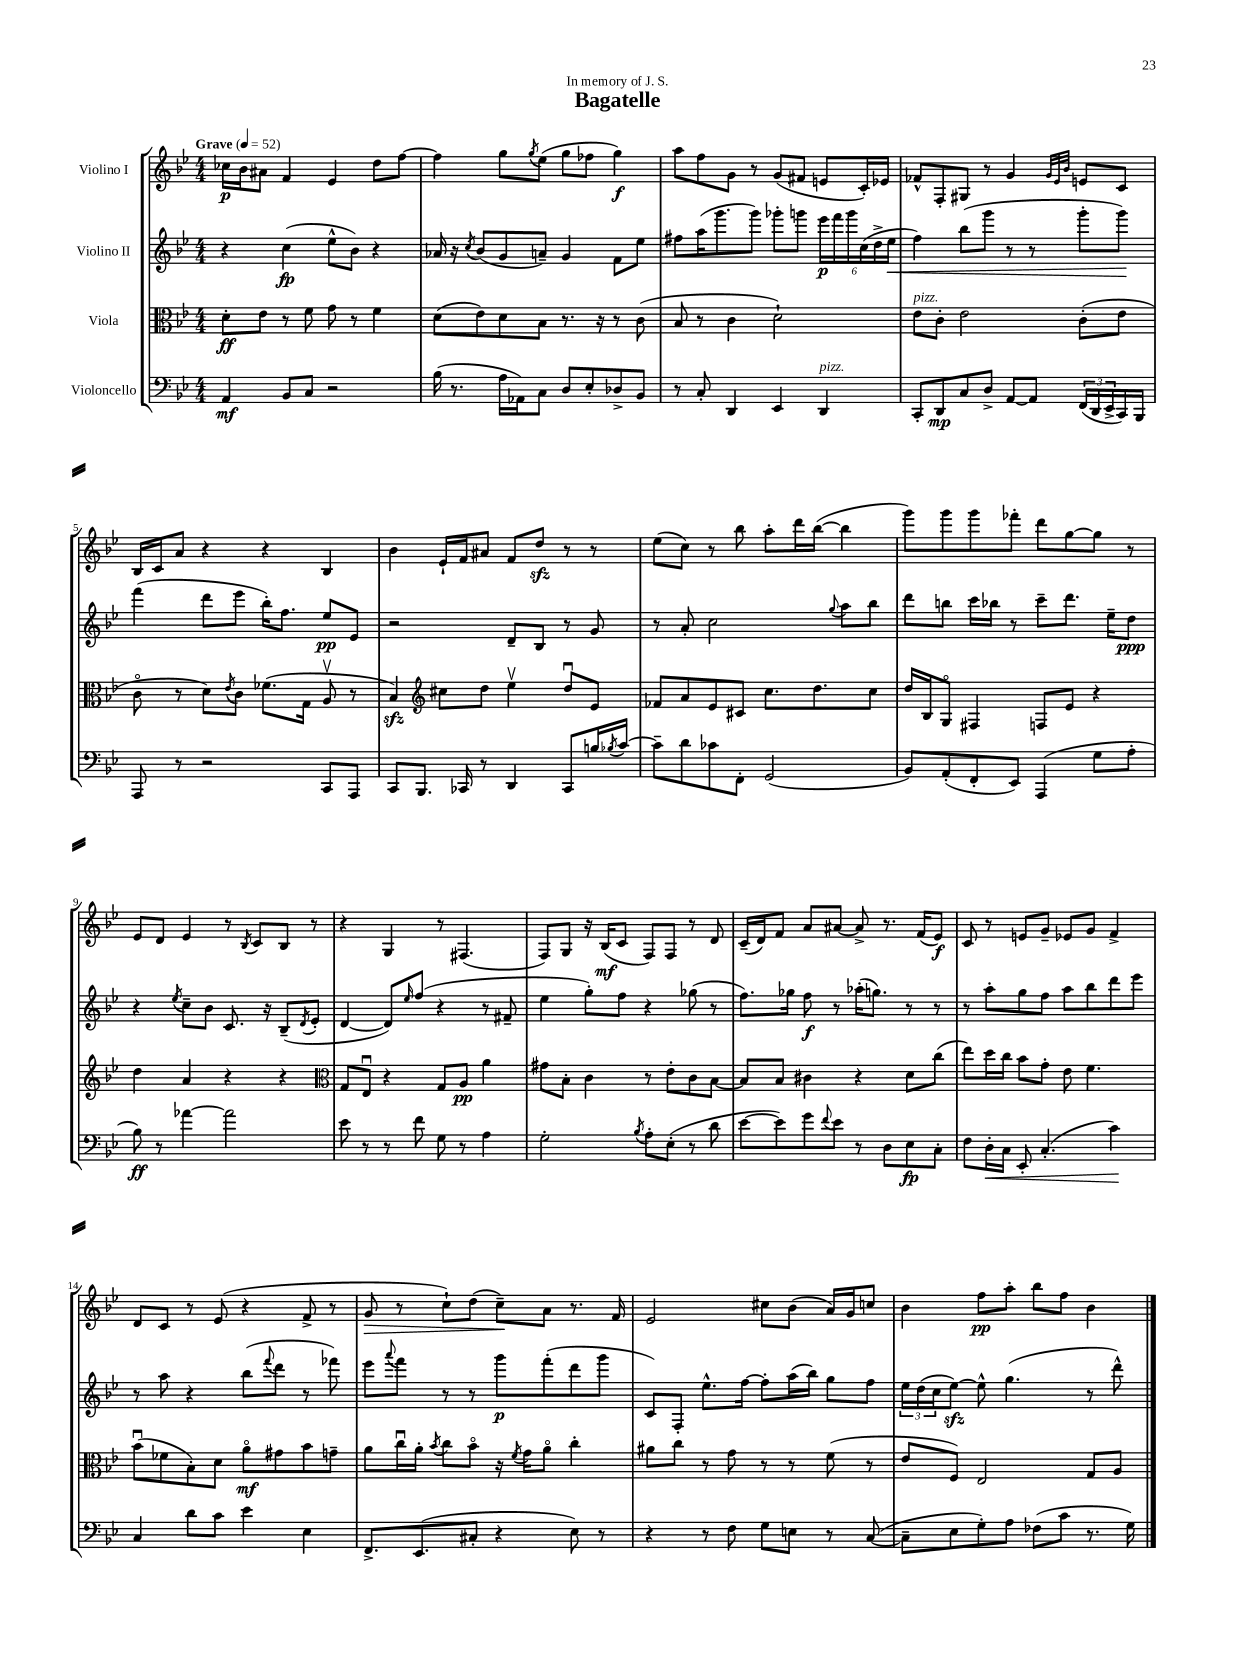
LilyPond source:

\header { title = "Bagatelle" dedication = "In memory of J. S." }
<<
\new StaffGroup <<
\new Staff = "s0" \with { instrumentName = "Violino I" } {
    \clef treble \key bes \major \numericTimeSignature \time 4/4 \tempo "Grave" 4 = 52
    ces''16\p bes'16 ais'8 f'4 ees'4 d''8 f''8~ |
    f''4 g''8 \acciaccatura { g''8 } ees''8( g''8 fes''8 g''4\f) |
    a''8 f''8 g'8 r8 g'8( fis'8 e'8 c'16-.) ees'16 |
    fes'8-^ f8-. gis8 r8 g'4 \grace { g'32 ees'32 bes'32 } e'8 c'8 |
    bes16 c'16 a'8 r4 r4 bes4 |
    bes'4 ees'16-! f'16 ais'8 f'8 d''8\sfz r8 r8 |
    ees''8( c''8) r8 bes''8 a''8-. d'''16 bes''16~( bes''4 |
    g'''8) g'''8 g'''8 fes'''8-. d'''8 g''8~ g''8 r8 |
    ees'8 d'8 ees'4 r8 \acciaccatura { bes8 } c'8 bes8 r8 |
    r4 g4 r8 fis4.( |
    f8) g8 r16 bes16\mf( c'8 f8) f8 r8 d'8 |
    c'16--( d'16) f'8 a'8 ais'8~ ais'8-> r8. f'16( ees'8\f) |
    c'8 r8 e'8 g'8-- ees'8 g'8 f'4-> |
    d'8 c'8 r8 ees'8( r4 f'8-> r8 |
    g'8\> r8 c''8-!) d''8( c''8--\!) a'8 r8. f'16 |
    ees'2 cis''8 bes'8( a'16) g'16 c''8 |
    bes'4 f''8\pp a''8-. bes''8 f''8 bes'4 \bar "|." |
}
\new Staff = "s1" \with { instrumentName = "Violino II" } {
    \clef treble \key bes \major \numericTimeSignature \time 4/4
    r4 c''4\fp( ees''8-^ bes'8) r4 |
    aes'16 r16 \acciaccatura { c''8 } bes'8( g'8 a'8--) g'4 f'8 ees''8 |
    fis''8 a''16( g'''8. g'''8) ges'''8-. g'''8 \tuplet 6/4 { ees'''16\p f'''16 g'''16 c''16( d''16-> ees''16\< } |
    f''4) bes''8( g'''8 r8 r8 g'''8-. g'''8\!) |
    f'''4( d'''8 ees'''8 bes''16-.) f''8. ees''8\pp ees'8 |
    r2 d'8-- bes8 r8 g'8 |
    r8 a'8-. c''2 \appoggiatura { g''8 } a''8 bes''8 |
    d'''8 b''8 c'''16 bes''16 r8 c'''8-- d'''8. ees''16-- d''8\ppp |
    r4 \acciaccatura { ees''8 } c''8-- bes'8 c'8. r16 bes8--( \acciaccatura { d'8 } ees'8-. |
    d'4~ d'8) \grace { ees''16 } f''8( r4 r8 fis'8-- |
    ees''4 g''8-.) f''8 r4 ges''8( r8 |
    f''8.) ges''16 f''8\f r8 aes''16-.( g''8.) r8 r8 |
    r8 a''8-. g''8 f''8 a''8 bes''8 d'''8 ees'''8 |
    r8 a''8 r4 bes''8( \appoggiatura { f'''8 } d'''8 r8 fes'''8) |
    ees'''8 \appoggiatura { a'''8 } f'''8 r8 r8 g'''8\p f'''8-.( d'''8 g'''8 |
    c'8) f8-. ees''8.-^ f''16~ f''8-. a''16( bes''16) g''8 f''8 |
    \tuplet 3/2 { ees''16 d''16( c''16 } ees''8~\sfz) ees''8-^ g''4.( r8 d'''8-^) \bar "|." |
}
\new Staff = "s2" \with { instrumentName = "Viola" } {
    \clef alto \key bes \major \numericTimeSignature \time 4/4
    d'8-.\ff ees'8 r8 f'8 g'8 r8 f'4 |
    d'8( ees'8) d'8 bes8 r8. r16 r8 c'8( |
    bes8 r8 c'4 d'2-!) |
    ees'8^\markup { \italic "pizz." } c'8-. ees'2 c'8-.( ees'8 |
    c'8\flageolet r8 d'8) \acciaccatura { ees'8 } c'8 fes'8.( g16 a8\upbow r8 |
    bes4\sfz) \clef treble cis''8 d''8 ees''4\upbow d''8\downbow ees'8 |
    fes'8 a'8 ees'8 cis'8 c''8. d''8. c''8 |
    d''16 bes16 g8\flageolet fis4 f8 ees'8 r4 |
    d''4 a'4 r4 r4 |
    \clef alto g8 ees8\downbow r4 g8 a8\pp a'4 |
    gis'8 bes8-. c'4 r8 ees'8-. c'8 bes8~ |
    bes8 bes8 cis'4 r4 d'8 c''8( |
    ees''8) d''16 c''16 bes'8 g'8-. ees'8 f'4. |
    bes'8\downbow( fes'8 bes8-.) d'8 a'8\flageolet\mf gis'8 bes'8 g'8-- |
    a'8 c''16\downbow a'16-. \acciaccatura { bes'8 } c''8 bes'8\flageolet r16 \acciaccatura { f'8 } g'16 a'8\flageolet c''4-. |
    ais'8 c''8 r8 g'8 r8 r8 f'8( r8 |
    ees'8 f8) ees2 g8 a8 \bar "|." |
}
\new Staff = "s3" \with { instrumentName = "Violoncello" } {
    \clef bass \key bes \major \numericTimeSignature \time 4/4
    a,4\mf bes,8 c8 r2 |
    bes16( r8. a16 aes,16) c8 d8 ees8-. des8-> bes,8 |
    r8 c8-. d,4 ees,4 d,4^\markup { \italic "pizz." } |
    c,8-. d,8\mp c8 d8-> a,8~ a,8 \tuplet 3/2 { f,16( d,16 ees,16-> } c,16) bes,,16 |
    a,,8 r8 r2 c,8 a,,8 |
    c,8 bes,,8. ces,16 r8 d,4 ces,8 b16 \acciaccatura { bes8 } c'16~ |
    c'8-- d'8 ces'8 f,8-. g,2( |
    bes,8) a,8-.( f,8-. ees,8) a,,4( g8 a8-. |
    bes8\ff) r8 aes'4~ aes'2 |
    ees'8 r8 r8 f'8 g8 r8 a4 |
    g2-. \acciaccatura { bes8 } a8-. ees8-.( r8 d'8 |
    ees'8~ ees'8) g'8 \appoggiatura { f'8 } ees'8 r8 d8 ees8\fp c8-. |
    f8 d16-.\< c16 ees,8-. c4.-.( c'4\!) |
    c4 d'8 c'8 ees'4 ees4 |
    f,8.-> ees,8.( cis8-. r4 ees8) r8 |
    r4 r8 f8 g8 e8 r8 c8~( |
    c8-- ees8 g8-.) a8 fes8( c'8 r8. g16) \bar "|." |
}
>>
>>
